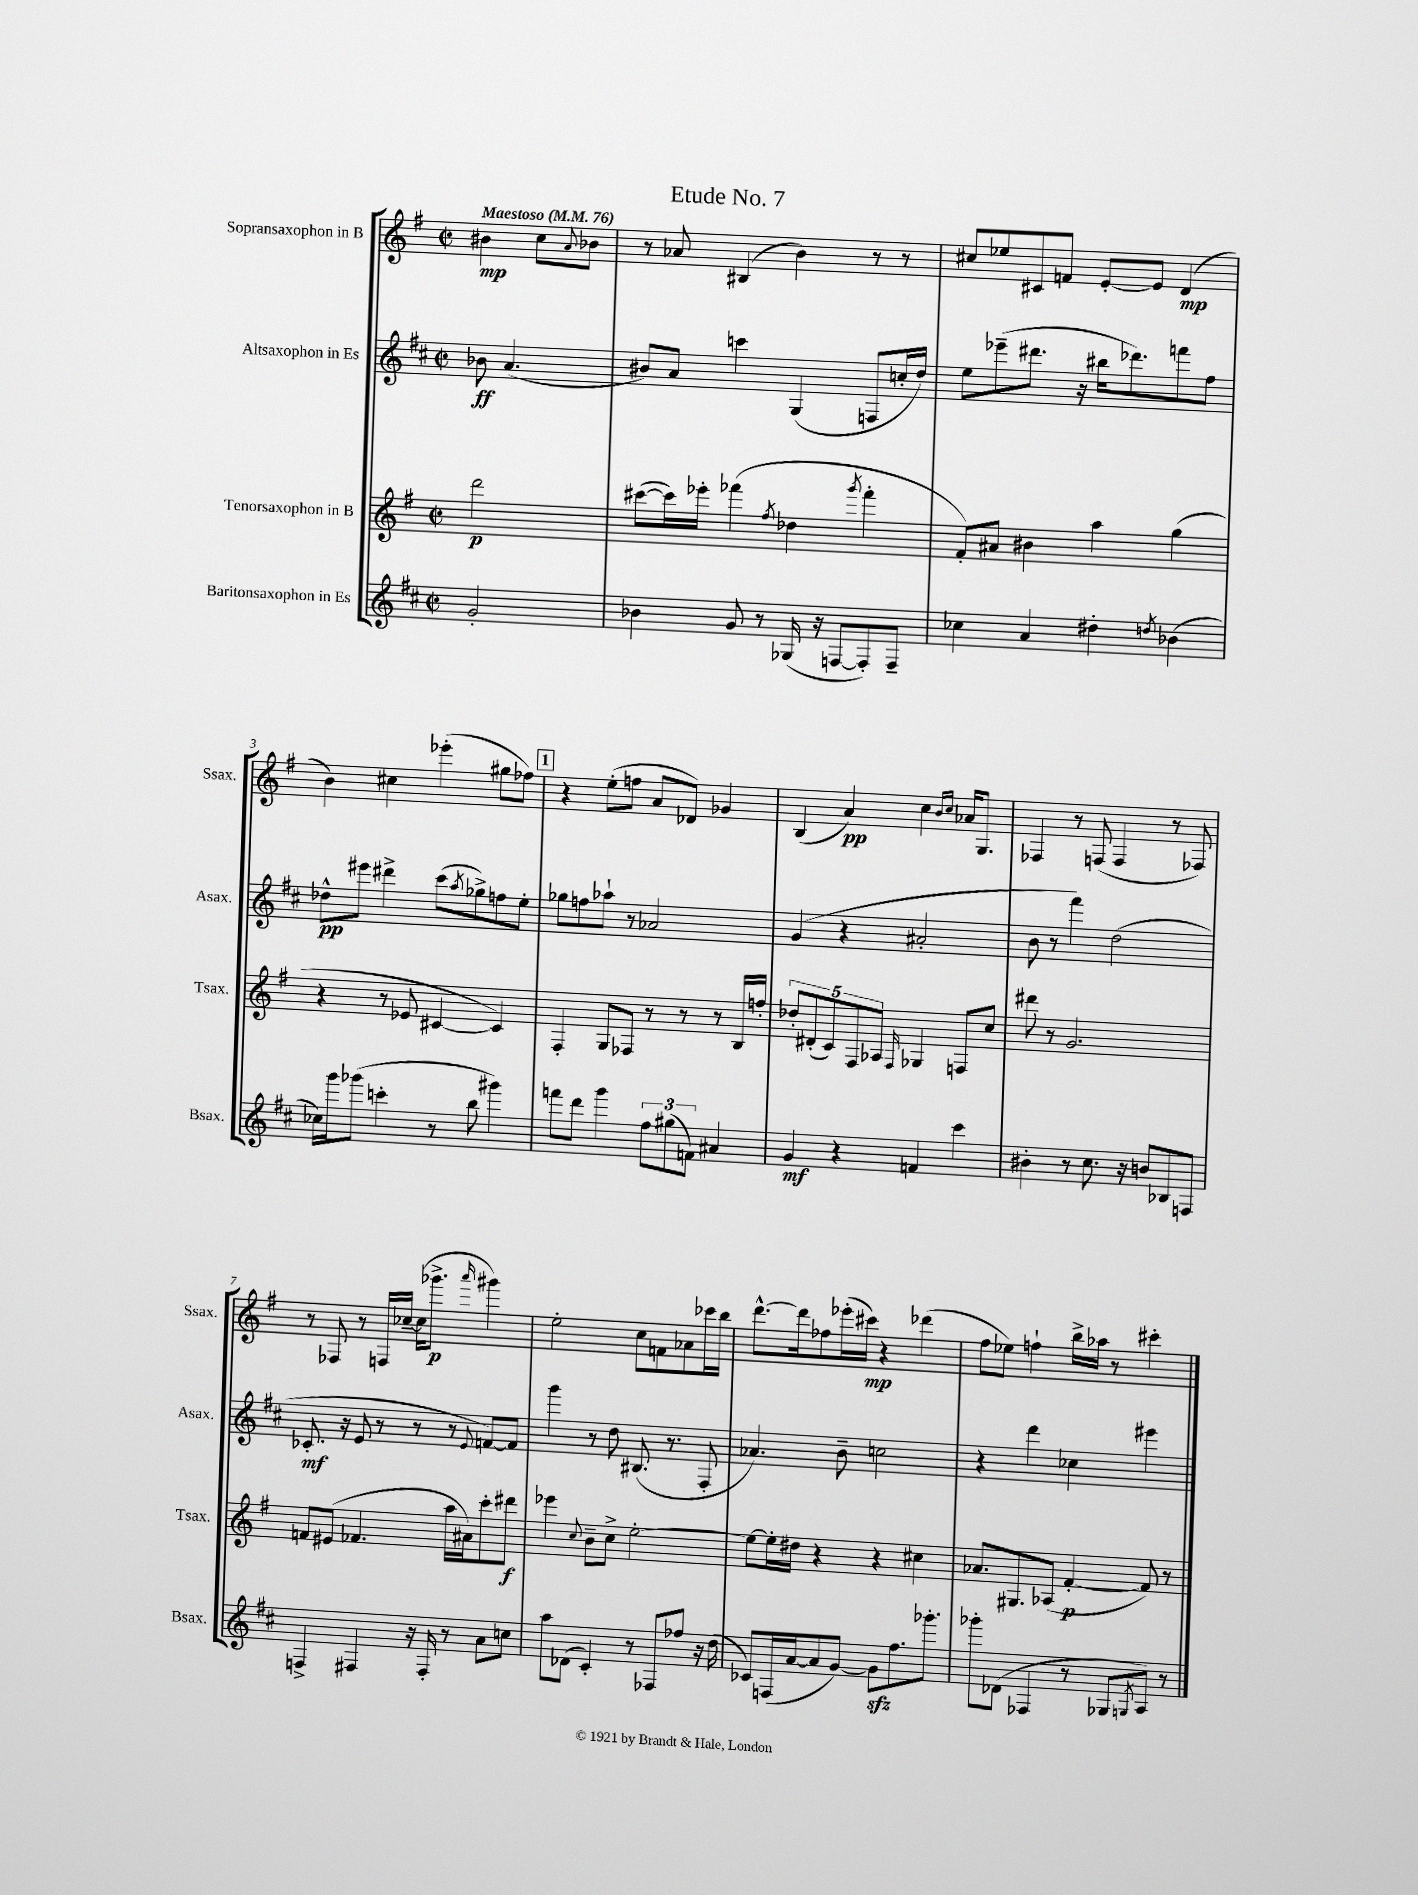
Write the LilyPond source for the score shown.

\header { title = "Etude No. 7" }
<<
\new StaffGroup <<
\new Staff = "s0" \with { instrumentName = "Sopransaxophon in B" shortInstrumentName = "Ssax." } {
    \clef treble \key g \major \defaultTimeSignature \time 2/2 \partial 2 \tempo "Maestoso" 4 = 76
    bis'4\mp c''8 \appoggiatura { a'8 } bes'8 |
    r8 aes'8 bis4( b'4) r8 r8 |
    cis''8 ees''8 cis'8 f'8 e'8~-. e'8 d'4\mp( |
    b'4) cis''4 ees'''4-.( gis''8 fes''8) |
    \mark \markup { \box "1" } r4 e''8-.( f''8 a'8 des'8) ges'4 |
    b4( a'4\pp) c''4 \grace { b'16 c''16 } aes'16 g8. |
    fes4 r8 f8( f4 r8 fes8) |
    r8 fes8 r8 f16 ces''16~-- ces''16( ges'''8.->\p \grace { a'''16 } gis'''4) |
    e''2-. c''8 f'8 aes'8 ces'''16 b''16 |
    d'''8.~-^ d'''16 fes''8 ees'''16-.( cis'''16\mp) r4 des'''4( |
    fis''8 ees''8) f''4-! b''16-> aes''16 r8 cis'''4-. \bar "|." |
}
\new Staff = "s1" \with { instrumentName = "Altsaxophon in Es" shortInstrumentName = "Asax." } {
    \clef treble \key d \major \defaultTimeSignature \time 2/2 \partial 2
    bes'8\ff a'4.( |
    bis'8) a'8 c'''4 g4( f8 c''16-. d''16) |
    e''8 ees'''8--( dis'''8. r16 bis''16 des'''8.) f'''8 fis''8 |
    des''8-^\pp eis'''8 dis'''4-> cis'''8( \acciaccatura { a''8 } ges''8->) f''8 e''8-. |
    \mark \markup { \box "1" } ges''8 f''8 aes''8-! r8 aes'2 |
    g'4( r4 ais'2-. |
    b'8 r8 fis'''4) d''2( |
    ces'8.-.\mf r16 e'8 r8 r8 r8 \appoggiatura { e'8 } f'8~) f'8 |
    g'''4 r8 d''8 bis8.( r8. fis8-. |
    aes'4.) b'8-- c''2 |
    r4 d'''4 ces''4 eis'''4 \bar "|." |
}
\new Staff = "s2" \with { instrumentName = "Tenorsaxophon in B" shortInstrumentName = "Tsax." } {
    \clef treble \key g \major \defaultTimeSignature \time 2/2 \partial 2
    d'''2\p |
    cis'''8~( cis'''16) ees'''16-. fes'''4( \acciaccatura { fis''8 } des''4 \acciaccatura { g'''8 } fes'''4-. |
    fis'8-.) ais'8 bis'4 a''4 g''4( |
    r4 r8 ees'8 cis'4~ cis'4) |
    \mark \markup { \box "1" } fis4-. g8 fes8 r8 r8 r8 b16 f''16-. |
    \tuplet 5/4 { des''8-. dis'8-.( c'8) fis8 aes8 } \grace { fis16 } ges4 f8 c''8 |
    dis'''8 r8 g'2. |
    f'8 eis'8( fes'4. a''16 ais'16) c'''8-. dis'''8\f |
    ees'''4 \appoggiatura { c''8 } b'8-- c''8-> e''2~-. |
    e''8~ e''16-. dis''16 r4 r4 cis''4 |
    aes'8. gis8. aes8( fis'4~-.\p fis'8) r8 \bar "|." |
}
\new Staff = "s3" \with { instrumentName = "Baritonsaxophon in Es" shortInstrumentName = "Bsax." } {
    \clef treble \key d \major \defaultTimeSignature \time 2/2 \partial 2
    g'2-. |
    bes'4 g'8 r8 ges16( r16 f8~ f8-.) f8-- |
    ces''4 a'4 dis''4-. \acciaccatura { d''8 } bes'4( |
    ces''16) g'''16 ges'''8( c'''4-. r8 b''8 gis'''4) |
    \mark \markup { \box "1" } f'''8 d'''8 g'''4 \tuplet 3/2 { fis''8 gis''8( f'8) } ais'4 |
    g'4\mf r4 f'4 cis'''4 |
    bis'4-. r8 cis''8. r16 b'8 bes8 f8 |
    f4-> fis4 r16 fis16-. r8 a'8 c''8 |
    a''8 des'8( cis'4-.) r8 fes8 fes''8 r16 d''16( |
    ces'8) f16( a'16~ a'8 g'8~) g'8\sfz fis''8. ges'''8.-. |
    ges'''8-. des'8( fes4 r8 ges8 \acciaccatura { g8 } a8) r8 \bar "|." |
}
>>
>>
